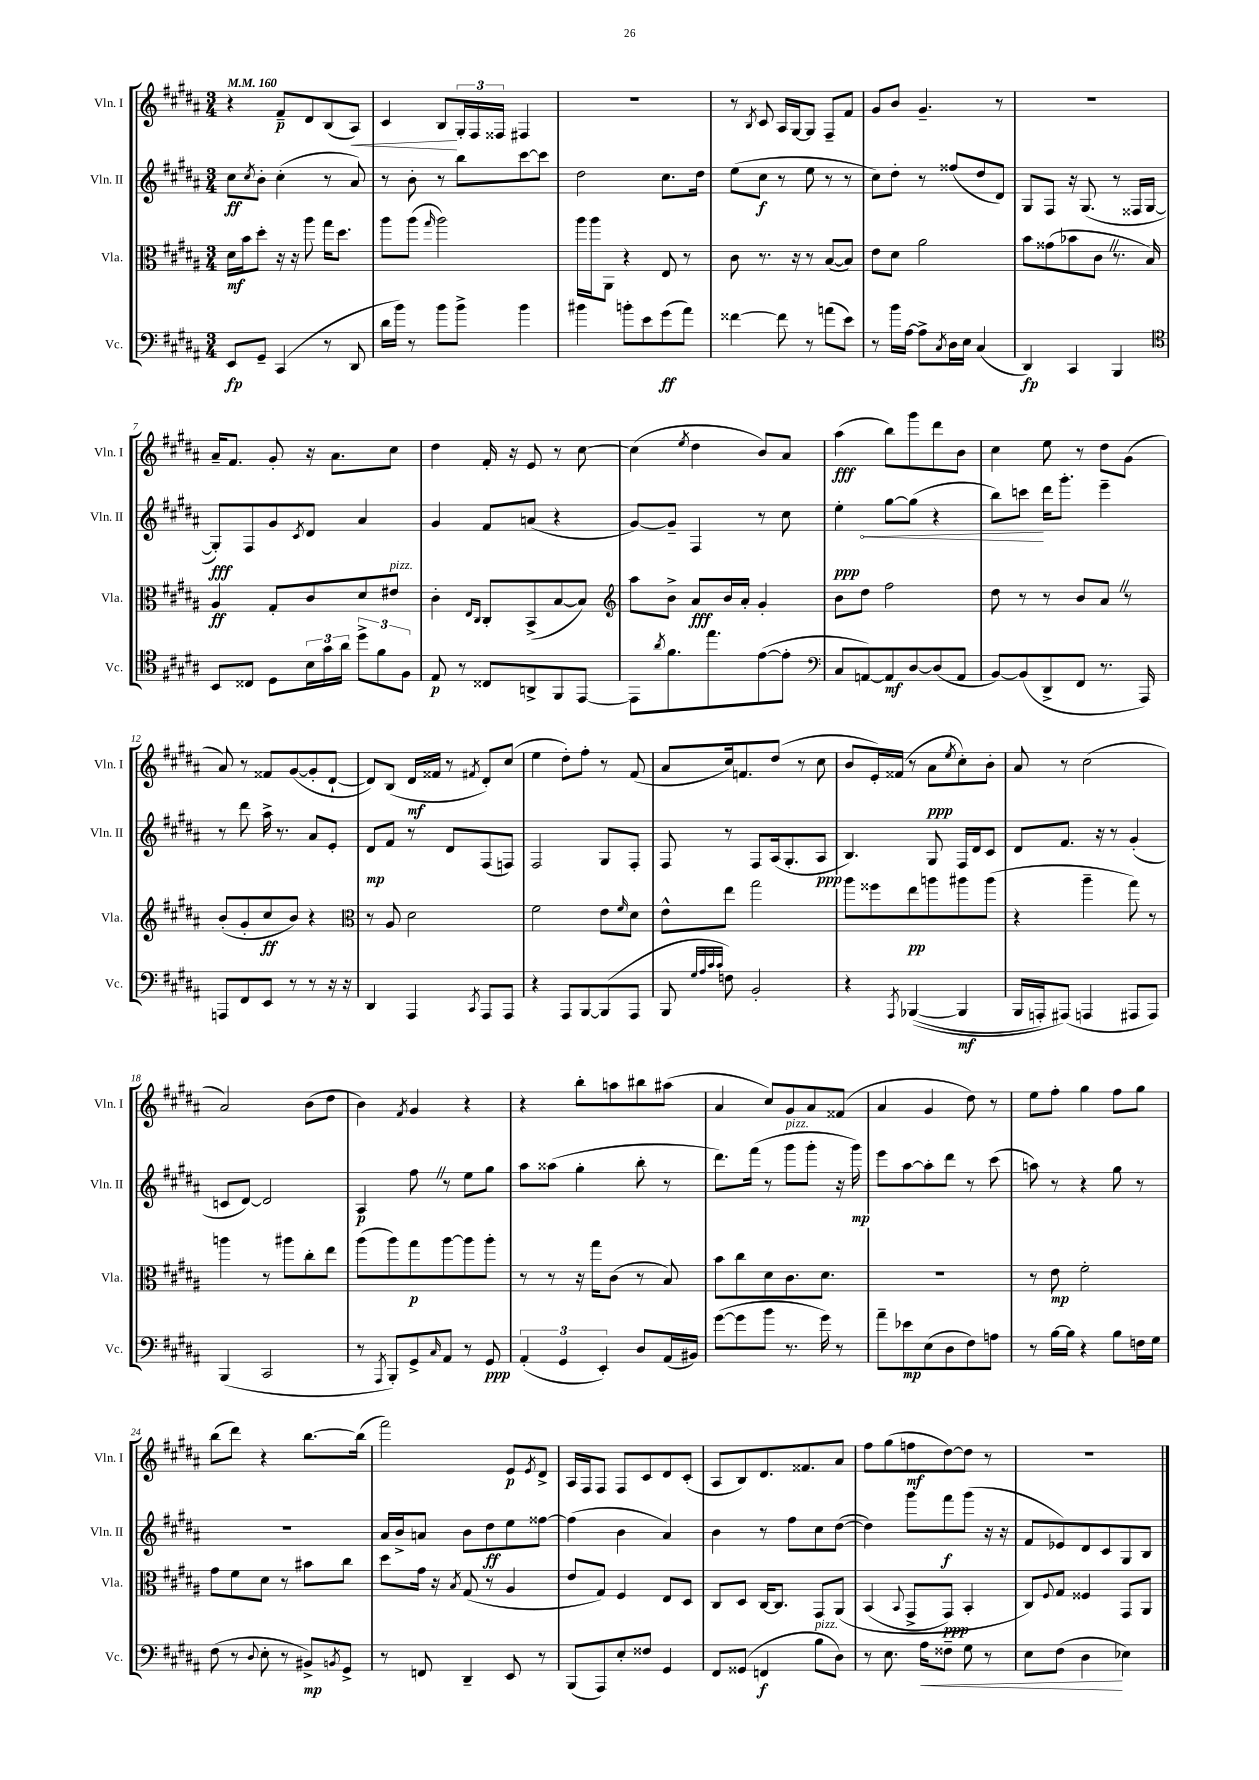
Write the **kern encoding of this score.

**kern	**dynam	**kern	**dynam	**kern	**dynam	**kern	**dynam
*part4	*part4	*part3	*part3	*part2	*part2	*part1	*part1
*staff4	*staff4	*staff3	*staff3	*staff2	*staff2	*staff1	*staff1
*I"Vc.	*	*I"Vla.	*	*I"Vln. II	*	*I"Vln. I	*
*I'Vc.	*	*I'Vla.	*	*I'Vln. II	*	*I'Vln. I	*
*clefF4	*	*clefC3	*	*clefG2	*	*clefG2	*
*k[f#c#g#d#a#]	*	*k[f#c#g#d#a#]	*	*k[f#c#g#d#a#]	*	*k[f#c#g#d#a#]	*
*M3/4	*	*M3/4	*	*M3/4	*	*M3/4	*
*MM160	*	*MM160	*	*MM160	*	*MM160	*
=1	=1	=1	=1	=1	=1	=1	=1
8EE/L	fp	16d#\LL	mf	8cc#\L	ff	4r	.
.	.	16b\J	.	.	.	.	.
.	.	.	.	8qcc#/	.	.	.
8GG#~/J	.	8dd#'\J	.	8b'\J	.	.	.
(4CC#/	.	16r	.	(4cc#'\	.	8f#~/L	p
.	.	16r	.	.	.	.	.
.	.	8aa#\	.	.	.	8d#/	.
8r	.	16gg#\KL	.	8r	.	(8B/	.
.	.	8.dd#\J	.	.	.	.	.
!	!	!	!	!	!	!	!LO:HP:b
8DD#/	.	.	.	8a#/)	.	8A#/J)	<
=2	=2	=2	=2	=2	=2	=2	=2
16d#\LL	.	8aa#\L	.	8r	.	4c#/	.
16b\JJ)	.	.	.	.	.	.	.
8r	.	(8aa#\J	.	8b'\	.	.	.
.	.	16qqgg#/	.	.	.	.	.
8b\L	.	2aa#\)	.	8r	.	8B/L	.
8b^\J	.	.	.	8bb\L	.	24G#'/L	[
.	.	.	.	.	.	24F#/	.
.	.	.	.	.	.	24F##X/JJ	.
4b\	.	.	.	[8ccc#\	.	4F#X/	.
.	.	.	.	8ccc#\J]	.	.	.
=3	=3	=3	=3	=3	=3	=3	=3
4b#X\	.	16aa#\LL	.	2dd#\	.	2.r	.
.	.	16aa#\J	.	.	.	.	.
.	.	8AA#\J	.	.	.	.	.
8bn'\L	.	4r	.	.	.	.	.
8e\	.	.	.	.	.	.	.
(8g#\	ff	8E/	.	8.cc#\L	.	.	.
8a#\J)	.	8r	.	.	.	.	.
.	.	.	.	16dd#\Jk	.	.	.
=4	=4	=4	=4	=4	=4	=4	=4
[4f##X\	.	8c#\	.	(8ee\L	.	8r	.
.	.	.	.	.	.	8qB/	.
.	.	8.r	.	8cc#\J	f	8c#/	.
8f##\]	.	.	.	8r	.	16A#/LL	.
.	.	16r	.	.	.	[16G#/J	.
8r	.	8r	.	8ee\	.	8G#/J]	.
(8an\L	.	([8B/L	.	8r	.	8F#~/L	.
8e\J)	.	8B/J])	.	8r	.	8f#/J	.
=5	=5	=5	=5	=5	=5	=5	=5
8r	.	8e\L	.	8cc#\L)	.	8g#/L	.
16b\LL	.	8d#\J	.	8dd#'\J	.	8b/J	.
[16A#\JJ	.	.	.	.	.	.	.
8A#^\L]	.	2a#\	.	8r	.	4.g#~/	.
8qC#/	.	.	.	.	.	.	.
16D#\L	.	.	.	(8ff##X/L	.	.	.
16E\JJ	.	.	.	.	.	.	.
(4C#/	.	.	.	8dd#/	.	.	.
.	.	.	.	8d#/J)	.	8r	.
=6	=6	=6	=6	=6	=6	=6	=6
4DD#/)	fp	8b\L	.	8G#/L	.	2.r	.
.	.	(8g##X\	.	8F#/J	.	.	.
4CC#/	.	8b-X\	.	16r	.	.	.
.	.	.	.	(8.G#/	.	.	.
.	.	8c#Z\J	.	.	.	.	.
4BBB/	.	8.r	.	8r	.	.	.
.	.	.	.	16F##X/LL	.	.	.
.	.	16B/)	.	[16G#/JJ	.	.	.
!!LO:LB:g=z
=7	=7	=7	=7	=7	=7	=7	=7
*clefC4	*	*	*	*	*	*	*
8BB/L	.	4A#/	ff	8G#'/L])	fff	16a#~/KL	.
.	.	.	.	.	.	8.f#/J	.
8C##X/J	.	.	.	8F#/	.	.	.
8D#\L	.	8G#'/L	.	8g#/	.	8g#'/	.
.	.	.	.	8qc#/	.	.	.
24B\L	.	8c#/	.	8d#/J	.	16r	.
24g#\	.	.	.	.	.	.	.
.	.	.	.	.	.	8.a#\L	.
24a#\JJ	.	.	.	.	.	.	.
12dd#^\L	.	8d#/	.	4a#/	.	.	.
12f#\	.	.	.	.	.	.	.
!	!	!LO:TX:a:i:t=pizz.	!	!	!	!	!
.	.	8e#X/J	.	.	.	8cc#\J	.
12F#\J	.	.	.	.	.	.	.
=8	=8	=8	=8	=8	=8	=8	=8
8E/	p	4c#'\	.	4g#/	.	4dd#\	.
8r	.	.	.	.	.	.	.
.	.	16qqE/LL	.	.	.	.	.
.	.	16qqC#/JJ	.	.	.	.	.
8C##X/L	.	8C#'/L	.	8f#/L	.	16f#'/	.
.	.	.	.	.	.	16r	.
8AAn^/	.	(8BB^/	.	(8an/J	.	8e/	.
8FF#/	.	[8B/	.	4r	.	8r	.
[8EE/J	.	8B/J])	.	.	.	[8cc#\	.
=9	=9	=9	=9	=9	=9	=9	=9
*	*	*clefG2	*	*	*	*	*
8EE\L]	.	8aa#\L	.	[8g#/L)	.	(4cc#\]	.
8qa#/	.	.	.	.	.	.	.
8.f#\	.	8b^\J	.	8g#~/J]	.	.	.
.	.	.	.	.	.	8qee/	.
.	.	8a#/L	fff	4F#/	.	4dd#\	.
8.ee\	.	.	.	.	.	.	.
.	.	16b/L	.	.	.	.	.
.	.	16a#'/JJ	.	.	.	.	.
([8e\	.	4g#'/	.	8r	.	8b/L)	.
8e'\J]	.	.	.	8cc#\	.	8a#/J	.
=10	=10	=10	=10	=10	=10	=10	=10
*clefF4	*	*	*	*	*	*	*
!	!	!	!	!	!LO:HP:b	!	!
8C#/L	.	8b\L	.	4ee'\	< ppp	(4aa#\	fff
[8AAn/)	.	8dd#\J	.	.	.	.	.
8AA/]	mf	2ff#\	.	[8gg#\L	.	8bb\L)	.
[8D#/	.	.	.	(8gg#\J]	.	8ggg#\	.
(8D#/]	.	.	.	4r	.	8ddd#\	.
8AA/J	.	.	.	.	.	8b\J	.
=11	=11	=11	=11	=11	=11	=11	=11
[8BB/L)	.	8dd#\	.	8bb\L)	.	4cc#\	.
(8BB/]	.	8r	.	8cccn\J	.	.	.
8DD#^/	.	8r	.	16ddd#\KL	[	8ee\	.
.	.	.	.	8.ggg#'\J	.	.	.
8FF#/J	.	8b/L	.	.	.	8r	.
8.r	.	8a#Z/J	.	4eee~\	.	8dd#\L	.
.	.	8r	.	.	.	(8g#\J	.
16AAA#/)	.	.	.	.	.	.	.
!!LO:LB:g=z
=12	=12	=12	=12	=12	=12	=12	=12
8AAAn/L	.	(8b'/L	.	8r	.	8a#/)	.
8FF#/	.	8g#'/	.	8ddd#\	.	8r	.
8EE/J	.	8cc#/	ff	16aa#^\	.	8f##X/L	.
.	.	.	.	8.r	.	.	.
8r	.	8b/J)	.	.	.	([8g#/	.
8r	.	4r	.	8a#/L	.	8g#'/]	.
16r	.	.	.	8e'/J	.	[8d#`/J	.
16r	.	.	.	.	.	.	.
=13	=13	=13	=13	=13	=13	=13	=13
*	*	*clefC3	*	*	*	*	*
4DD#/	.	8r	.	8d#/L	mp	8d#/L])	.
.	.	8A#/	.	8f#/J	.	(8B/J	.
4AAA#/	.	2d#\	.	8r	.	16d#/LL	mf
.	.	.	.	.	.	16f##X/JJ	.
.	.	.	.	8d#/L	.	8r	.
8qCC#/	.	.	.	.	.	8qf#X/	.
8AAA#/L	.	.	.	(8F#/	.	8d#'/L)	.
8AAA#/J	.	.	.	8Fn/J)	.	(8cc#/J	.
=14	=14	=14	=14	=14	=14	=14	=14
4r	.	2f#\	.	2F#/	.	4ee\	.
8AAA#/L	.	.	.	.	.	8dd#'\L)	.
[8BBB/	.	.	.	.	.	8ff#'\J	.
(8BBB/]	.	8e\L	.	8G#/L	.	8r	.
.	.	16qqf#/	.	.	.	.	.
8AAA#/J	.	8d#\J	.	8F#'/J	.	(8f#/	.
=15	=15	=15	=15	=15	=15	=15	=15
8BBB/	.	8e^^\L	.	8F#/	.	8a#/L	.
32qqG#/LLL	.	.	.	.	.	.	.
32qqA#/	.	.	.	.	.	.	.
32qqc#/	.	.	.	.	.	.	.
32qqc#/JJJ	.	.	.	.	.	.	.
8Fn\)	.	8ee\J	.	8r	.	16cc#/k)	.
.	.	.	.	.	.	8.fn/	.
2BB'/	.	2gg#\	.	8F#/L	.	.	.
.	.	.	.	(16A#/k	.	(8dd#/J	.
.	.	.	.	8.G#'/	.	.	.
.	.	.	.	.	.	8r	.
.	.	.	.	8A#/J	ppp	8cc#\	.
=16	=16	=16	=16	=16	=16	=16	=16
4r	.	8aa#\L	.	4.B/)	.	8b/L	.
.	.	8ff##X\	.	.	.	16e'/L)	.
.	.	.	.	.	.	(16f##X/JJ	.
8qAAA#/	.	.	.	.	.	.	.
(([4BBB-X/	.	8ee\	pp	.	.	8r	.
.	.	8aan\	.	8G#/	.	8a#\L	ppp
.	.	.	.	.	.	8qee/	.
4BBB-/]	mf	8aa#X\	.	16F#/LL	.	8cc#'\)	.
.	.	.	.	16d#/J	.	.	.
.	.	(8aa#\J	.	8c#/J	.	8b'\J	.
=17	=17	=17	=17	=17	=17	=17	=17
16BBB/LL	.	4r	.	8d#/L	.	8a#/	.
16AAAn'/J)	.	.	.	.	.	.	.
(8AAA#X/J)	.	.	.	8.f#/J	.	8r	.
4AAAn/	.	4aa#~\	.	.	.	(2cc#\	.
.	.	.	.	16r	.	.	.
.	.	.	.	8r	.	.	.
8AAA#X/L	.	8gg#\)	.	(4g#'/	.	.	.
8AAA#/J)	.	8r	.	.	.	.	.
!!LO:LB:g=z
=18	=18	=18	=18	=18	=18	=18	=18
(4BBB/	.	4aan\	.	8cn/L	.	2a#/)	.
.	.	.	.	[8d#/J)	.	.	.
2CC#/	.	8r	.	2d#/]	.	.	.
.	.	8aa#X\L	.	.	.	.	.
.	.	8cc#'\	.	.	.	(8b\L	.
.	.	8ee\J	.	.	.	8dd#\J	.
=19	=19	=19	=19	=19	=19	=19	=19
8r	.	(8aa#\L	.	4A#/	p	4b\)	.
8qAAA#/	.	.	.	.	.	.	.
8BBB'/L)	.	8aa#\)	.	.	.	.	.
.	.	.	.	.	.	8qf#/	.
8GG#^/	.	8gg#\	p	8ff#Z\	.	4g#/	.
16qqC#/	.	.	.	.	.	.	.
8AA#/J	.	[8aa#\	.	8r	.	.	.
8r	.	8aa#\]	.	8ee\L	.	4r	.
8GG#/	ppp	8aa#'\J	.	8gg#\J	.	.	.
=20	=20	=20	=20	=20	=20	=20	=20
(6AA#'/	.	8r	.	8aa#\L	.	4r	.
.	.	8r	.	(8aa##X\J	.	.	.
6GG#/	.	.	.	.	.	.	.
.	.	16r	.	4gg#'\	.	8bb'\L	.
.	.	16gg#\KL	.	.	.	.	.
6EE'/)	.	.	.	.	.	.	.
.	.	(8c#\J	.	.	.	8aan\	.
8D#/L	.	8r	.	8bb'\	.	8bb#X\	.
(16AA#/L	.	8B/)	.	8r	.	(8aa#X\J	.
16BB#X/JJ)	.	.	.	.	.	.	.
=21	=21	=21	=21	=21	=21	=21	=21
([8g#\L	.	8b\L	.	8.ddd#\L)	.	4a#/	.
8g#\]	.	8cc#\	.	.	.	.	.
.	.	.	.	(16fff#\Jk	.	.	.
8b\J	.	8d#\	.	8r	.	8cc#/L)	.
!	!	!	!	!LO:TX:a:i:t=pizz.	!	!	!
8.r	.	8.c#\	.	8ggg#\L	.	8g#/	.
.	.	.	.	8ggg#'\J	.	8a#/	.
16g#\)	.	8.d#\J	.	.	.	.	.
8r	.	.	.	16r	.	(8f##X/J	.
.	.	.	.	16ggg#\)	mp	.	.
=22	=22	=22	=22	=22	=22	=22	=22
8a#~\L	.	2.r	.	8eee\L	.	4a#/	.
8e-X\	mp	.	.	[8aa#\	.	.	.
(8E\	.	.	.	8aa#'\]	.	4g#/	.
8D#\	.	.	.	8ddd#\J	.	.	.
8F#\)	.	.	.	8r	.	8dd#\)	.
8An\J	.	.	.	(8ccc#\	.	8r	.
=23	=23	=23	=23	=23	=23	=23	=23
8r	.	8r	.	8aan\)	.	8ee\L	.
[16B\LL	.	8e\	mp	8r	.	8ff#'\J	.
16B\JJ]	.	.	.	.	.	.	.
4r	.	2f#'\	.	4r	.	4gg#\	.
8B\L	.	.	.	8gg#\	.	8ff#\L	.
16Fn\L	.	.	.	8r	.	8gg#\J	.
16G#\JJ	.	.	.	.	.	.	.
!!LO:LB:g=z
=24	=24	=24	=24	=24	=24	=24	=24
(8F#\	.	8g#\L	.	2.r	.	(8bb\L	.
8r	.	8f#\	.	.	.	8ddd#\J)	.
8qqD#/	.	.	.	.	.	.	.
8E'\	.	8d#\J	.	.	.	4r	.
8r	.	8r	.	.	.	.	.
8BB#X^/L)	mp	8b#X\L	.	.	.	[8.bb\L	.
8qBBn/	.	.	.	.	.	.	.
8GG#^/J	.	8cc#\J	.	.	.	.	.
.	.	.	.	.	.	(16bb\Jk]	.
=25	=25	=25	=25	=25	=25	=25	=25
8r	.	8dd#\L	.	16a#/LL	.	2fff#\)	.
.	.	.	.	16b^/J	.	.	.
8FFn/	.	16g#\Jk	.	8an/J	.	.	.
.	.	16r	.	.	.	.	.
.	.	8qB/	.	.	.	.	.
4DD#~/	.	(8G#/	.	8b\L	.	.	.
.	.	8r	.	8dd#\	ff	.	.
8EE/	.	4A#/	.	8ee\	.	8e/L	p
.	.	.	.	.	.	8qe/	.
8r	.	.	.	[8ff##X\J	.	8d#^/J	.
=26	=26	=26	=26	=26	=26	=26	=26
(8BBB/L	.	8e/L	.	(4ff##\]	.	16A#/LL	.
.	.	.	.	.	.	16F#/J	.
8AAA#/)	.	8G#/J)	.	.	.	8F#/J	.
8E'/	.	4F#/	.	4b\	.	8F#/L	.
8F##X/J	.	.	.	.	.	8c#/	.
4GG#/	.	8E/L	.	4a#/)	.	8d#/	.
.	.	8D#/J	.	.	.	(8c#'/J	.
=27	=27	=27	=27	=27	=27	=27	=27
8FF#/L	.	8C#/L	.	4b\	.	8A#/L	.
(8GG##X/J	.	8D#/J	.	.	.	8B/)	.
4FFn/	f	[16C#/KL	.	8r	.	8.d#/	.
.	.	8.C#/J]	.	.	.	.	.
.	.	.	.	8ff#\L	.	.	.
.	.	.	.	.	.	8.f##X/	.
!LO:TX:a:i:t=pizz.	!	!	!	!	!	!	!
8B\L	.	8GG#/L	.	8cc#\	.	.	.
8D#\J)	.	(8AA#/J	.	([8dd#\J	.	8a#/J	.
=28	=28	=28	=28	=28	=28	=28	=28
8r	.	(4BB/	.	4dd#\])	.	8ff#\L	.
8.E\	.	.	.	.	.	(8gg#\	.
.	.	8qqBB/	.	.	.	.	.
.	.	8GG#^/L	.	8ggg#\L	.	8ffn\	mf
!	!LO:HP:b	!	!	!	!	!	!
16A#\KL	<	.	.	.	.	.	.
8F##X~\J	.	8GG#/J)	ppp	8fff#\	f	[8dd#\)	.
8G#\	.	4BB'/	.	(8ggg#\J	.	8dd#\J]	.
8r	.	.	.	16r	.	8r	.
.	.	.	.	16r	.	.	.
=29	=29	=29	=29	=29	=29	=29	=29
8E\L	.	8C#/L)	.	8f#/L	.	2.r	.
.	.	8qqF#/	.	.	.	.	.
(8F#\J	.	8G#/J	.	8e-X/)	.	.	.
4D#\	.	4F##X/	.	8d#/	.	.	.
.	.	.	.	8c#/	.	.	.
4E-X\)	[	8GG#/L	.	8G#/	.	.	.
.	.	8AA#/J	.	8B/J	.	.	.
==	==	==	==	==	==	==	==
*-	*-	*-	*-	*-	*-	*-	*-
